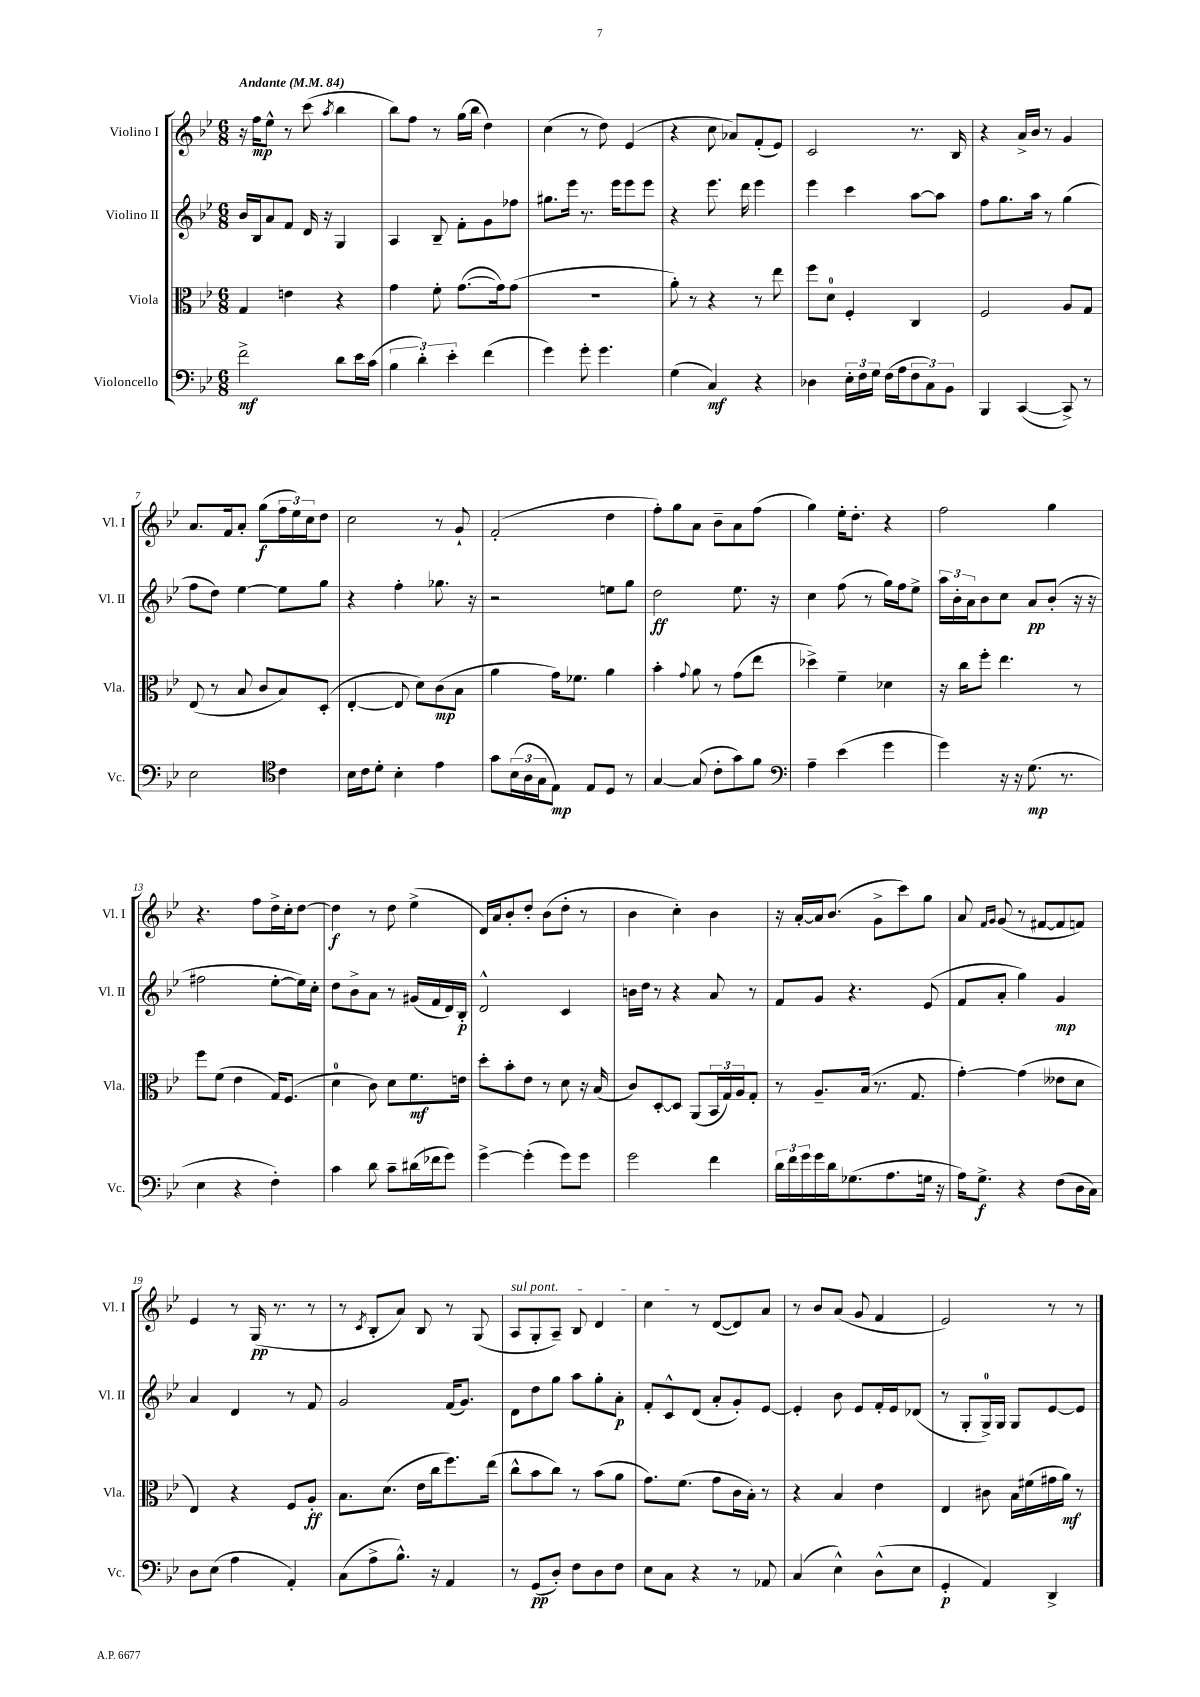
<<
\new StaffGroup <<
\new Staff = "s0" \with { instrumentName = "Violino I" shortInstrumentName = "Vl. I" } {
    \clef treble \key bes \major \numericTimeSignature \time 6/8 \tempo "Andante" 4 = 84
    r16 f''16\mp ees''8-^ r8 c'''8( \acciaccatura { a''8 } bes''4 |
    bes''8) f''8 r8 g''16( bes''16 d''4) |
    c''4( r8 d''8) ees'4( |
    r4 c''8 aes'8) f'8-.( ees'8) |
    c'2 r8. bes16 |
    r4 a'16-> bes'16 r8 g'4 |
    a'8. f'16 a'8-. g''8\f( \tuplet 3/2 { f''16 ees''16) c''16 } d''8 |
    c''2 r8 g'8-! |
    f'2-.( d''4 |
    f''8-.) g''8 a'8 bes'8-- a'8 f''8( |
    g''4) ees''16-. d''8.-. r4 |
    f''2 g''4 |
    r4. f''8 d''16-> c''16-. d''8~ |
    d''4\f r8 d''8 ees''4->( |
    d'16) a'16 bes'8-. d''8-. bes'8( d''8-. r8 |
    bes'4 c''4-.) bes'4 |
    r16 a'16~-. a'16 bes'8.( g'8-> c'''8) g''8 |
    a'8 \grace { f'16 g'16 } g'8( r8 fis'8~ fis'8 f'8) |
    ees'4 r8 g16\pp( r8. r8 |
    r8 \acciaccatura { c'8 } bes8-. a'8) bes8 r8 g8( |
    \once \override TextSpanner.bound-details.left.text = \markup { \italic "sul pont." } a8\startTextSpan g8-. a8--) bes8 d'4 |
    c''4\stopTextSpan r8 d'8~( d'8) a'8 |
    r8 bes'8 a'8( g'8 f'4 |
    ees'2) r8 r8 \bar "|." |
}
\new Staff = "s1" \with { instrumentName = "Violino II" shortInstrumentName = "Vl. II" } {
    \clef treble \key bes \major \numericTimeSignature \time 6/8
    bes'16 bes16 a'8 f'8 d'16 r16 g4 |
    a4 bes8-- f'8-. g'8 fes''8 |
    gis''8. ees'''16 r8. ees'''16 ees'''8 ees'''8 |
    r4 ees'''8. d'''16 ees'''4 |
    ees'''4 c'''4 a''8~ a''8 |
    f''8 g''8. a''16 r8 g''4( |
    f''8 d''8) ees''4~ ees''8 g''8 |
    r4 f''4-. ges''8. r16 |
    r2 e''8 g''8 |
    d''2\ff ees''8. r16 |
    c''4 f''8( r8 g''16) f''16 ees''8-> |
    \tuplet 3/2 { a''16 bes'16-. a'16 } bes'8 c''8 a'8\pp bes'8-.( r16 r16 |
    fis''2 ees''8~-. ees''16) c''16-. |
    d''8 bes'8-> a'8 r8 gis'16( f'16 d'16) bes16-.\p |
    d'2-^ c'4 |
    b'16 d''16 r8 r4 a'8 r8 |
    f'8 g'8 r4. ees'8( |
    f'8 a'8-. g''4) g'4\mp |
    a'4 d'4 r8 f'8 |
    g'2 f'16( g'8.) |
    d'8 d''8 g''8 a''8 g''8-. a'8-.\p |
    f'8-. c'8-^ d'8( a'8-. g'8-.) ees'8~ |
    ees'4-. bes'8 ees'8 f'16-. ees'16 des'8( |
    r8 g8-. g16-0->) g16 g8 ees'8~ ees'8 \bar "|." |
}
\new Staff = "s2" \with { instrumentName = "Viola" shortInstrumentName = "Vla." } {
    \clef alto \key bes \major \numericTimeSignature \time 6/8
    g4 e'4 r4 |
    g'4 f'8-. g'8.~( g'16) g'8( |
    r2. |
    a'8-.) r8 r4 r8 ees''8 |
    f''8 d'8-0 f4-. c4 |
    f2 a8 g8 |
    ees8( r8 bes8 c'8 bes8) d8-.( |
    ees4~-. ees8 d'8) c'8\mp( bes8 |
    a'4 g'16) fes'8. a'4 |
    bes'4-. \appoggiatura { g'8 } a'8 r8 g'8( ees''8 |
    des''4->) f'4-- des'4 |
    r16 c''16 f''8-. ees''4. r8 |
    f''8 f'8( ees'4 g16) f8.( |
    d'4-0 c'8) d'8 f'8.\mf e'16 |
    d''8-. bes'8-. ees'8 r8 d'8 r16 bes16( |
    c'8) d8~-. d8 a,8( \tuplet 3/2 { bes,16 g16) a16 } g8-. |
    r8 a8.-- bes16( r8. g8. |
    g'4~-.) g'4( eeses'8 d'8 |
    ees4) r4 f8 a8-.\ff |
    bes8. d'8.( ees'16 c''16 f''8.) ees''16( |
    c''8-^ bes'8 c''8) r8 bes'8( a'8 |
    g'8.) f'8.( g'8 c'16 bes16-.) r8 |
    r4 bes4 ees'4 |
    ees4 cis'8 bes16 fis'16( gis'16 a'16\mf) r8 \bar "|." |
}
\new Staff = "s3" \with { instrumentName = "Violoncello" shortInstrumentName = "Vc." } {
    \clef bass \key bes \major \numericTimeSignature \time 6/8
    f'2->\mf d'8 ees'16 c'16( |
    \tuplet 3/2 { bes4 d'4-.) ees'4-. } f'4( |
    g'4) g'8-. g'4. |
    g4( c4\mf) r4 |
    des4 \tuplet 3/2 { ees16-. f16 g16 } f16( a16 \tuplet 3/2 { f8 c8) bes,8 } |
    bes,,4 c,4~( c,8->) r8 |
    ees2 \clef tenor c'4 |
    bes16 c'16 d'8-. bes4-. ees'4 |
    g'8 \tuplet 3/2 { bes16( a16 g16 } ees8\mp) ees8 d8 r8 |
    g4~ g8( c'8-. g'8) f'8 |
    \clef bass a4-- ees'4( g'4 |
    g'4) r16 r16 g8.\mp( r8. |
    ees4 r4 f4-.) |
    c'4 d'8 c'8-- dis'16( fes'16 g'8) |
    g'4~-> g'4-.( g'8) g'8 |
    g'2 f'4 |
    \tuplet 3/2 { d'16 f'16 g'16 } g'16 d'16 ges8.( a8. g16 r16 |
    a16) g8.->\f r4 f8( d16 c16) |
    d8 ees8( a4 a,4-.) |
    c8( a8-> bes8.-^) r16 a,4 |
    r8 g,8\pp( d8-.) f8 d8 f8 |
    ees8 c8 r4 r8 aes,8 |
    c4( ees4-^) d8-^( ees8 |
    g,4-.\p a,4) d,4-> \bar "|." |
}
>>
>>
